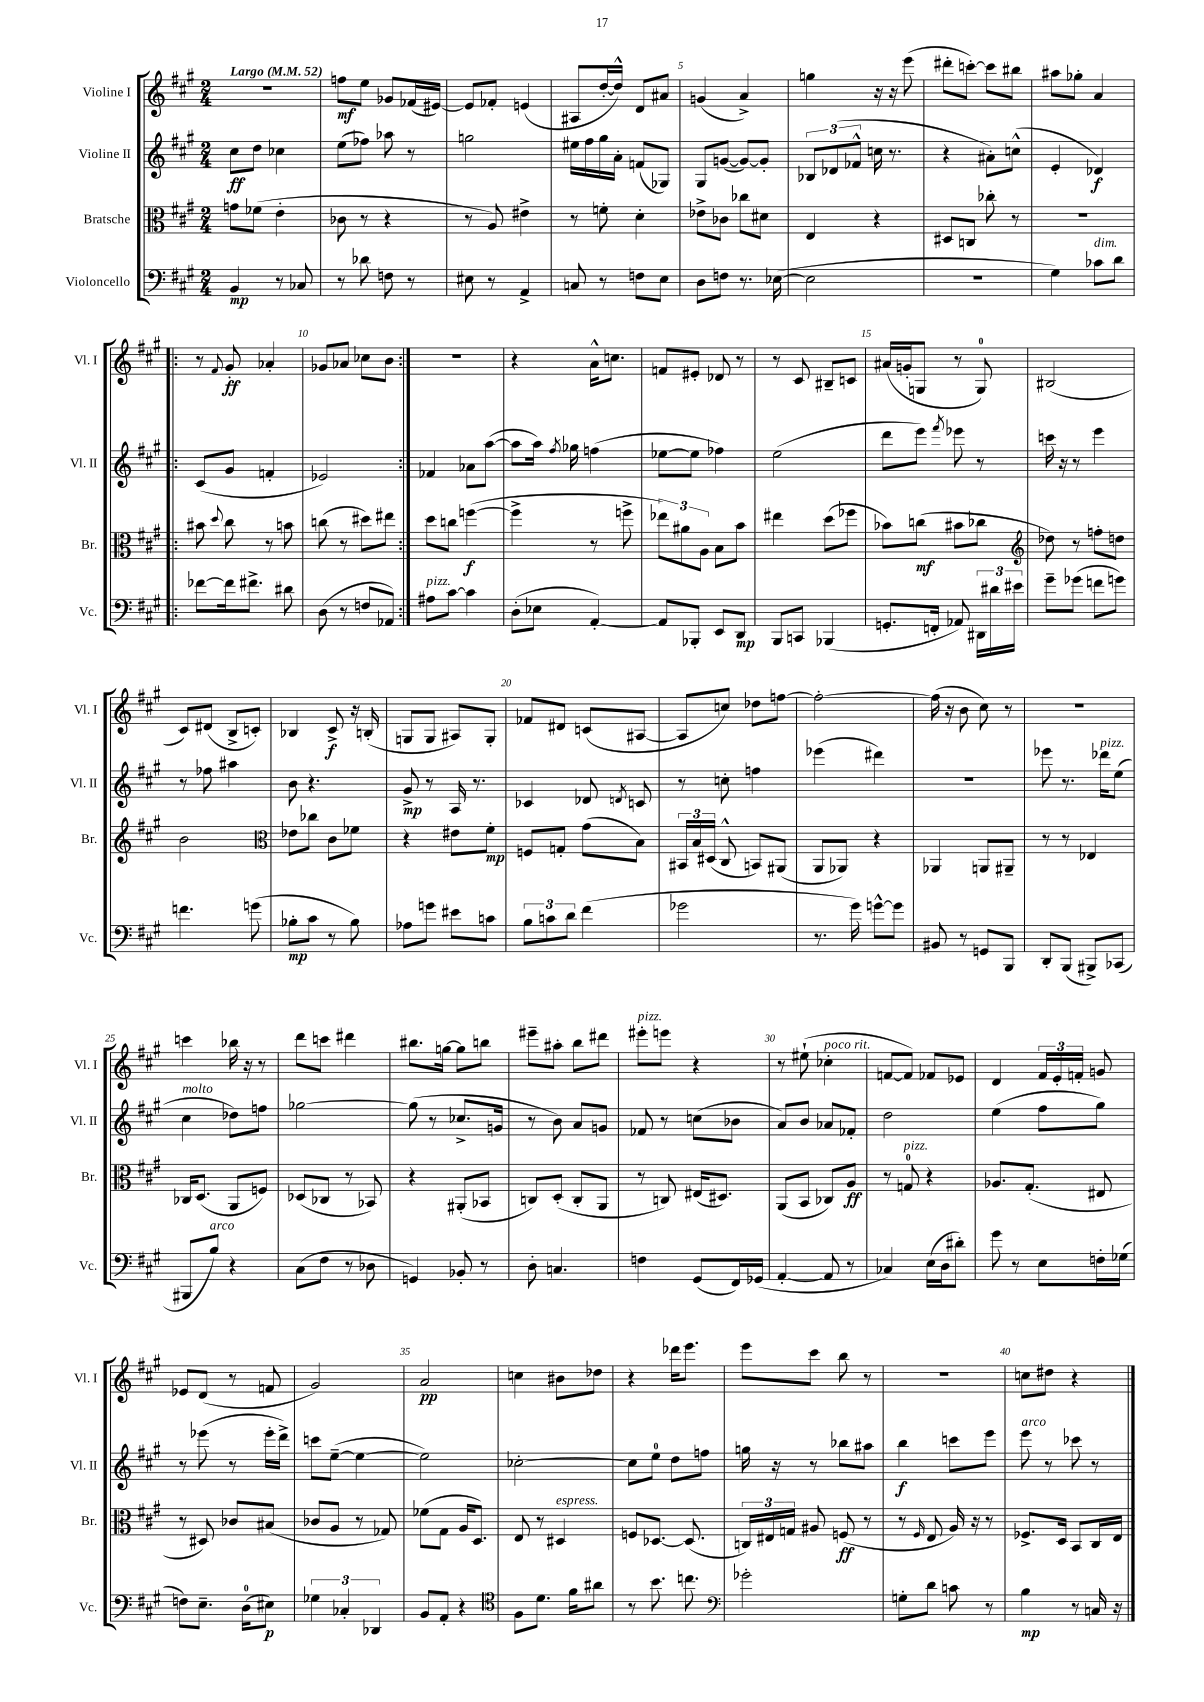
<<
\new StaffGroup <<
\new Staff = "s0" \with { instrumentName = "Violine I" shortInstrumentName = "Vl. I" } {
    \clef treble \key a \major \numericTimeSignature \time 2/4 \tempo "Largo" 4 = 52
    \autoBeamOff R2 |
    f''8[\mf e''8] ges'8[ fes'16( eis'16]~) |
    eis'8[ fes'8]-. e'4( |
    ais8[ d''16~-. d''16]-^) d'8[ ais'8] |
    g'4( a'4->) |
    g''4 r16 r16 e'''8( |
    dis'''8[-. c'''8]~-.) c'''8[ bis''8] |
    ais''8[ ges''8]-. a'4 |
    \repeat volta 2 { r8 \appoggiatura { fis'8 } gis'8-.\ff aes'4-. |
    ges'8[ aes'8] ces''8[ b'8] | }
    R2 |
    r4 a'16[-^ c''8.] |
    f'8[ eis'8]-. des'8 r8 |
    r8 cis'8 bis8[-- c'8] |
    ais'16[( g'16-. g8] r8 g8-0) |
    bis2( |
    cis'8[) dis'8]( b8[-> c'8]-.) |
    bes4 cis'8->\f r16 b16-.( |
    g8[ g8] ais8[) g8]-. |
    fes'8[ dis'8] c'8[( ais8]~ |
    ais8[ c''8]) des''8[ f''8]~ |
    f''2~-. |
    f''16( r16 b'8 cis''8) r8 |
    R2 |
    c'''4 bes''16 r16 r8 |
    d'''8[ c'''8] dis'''4 |
    bis''8.[ g''16]~ g''8[ b''8] |
    eis'''8[-- ais''8]-. b''8[ dis'''8] |
    eis'''8[-.^\markup { \italic "pizz." } e'''8] r4 |
    r8 eis''8-!( ces''4-.^\markup { \italic "poco rit." } |
    f'8[~ f'8]) fes'8[ ees'8] |
    d'4 \tuplet 3/2 { fis'16[ e'16-. f'16]-. } g'8 |
    ees'8[ d'8]( r8 f'8 |
    gis'2) |
    a'2\pp |
    c''4 bis'8[ des''8] |
    r4 des'''16[ e'''8.] |
    e'''8[ cis'''8] b''8 r8 |
    R2 |
    c''8[ dis''8] r4 \bar "|." |
}
\new Staff = "s1" \with { instrumentName = "Violine II" shortInstrumentName = "Vl. II" } {
    \clef treble \key a \major \numericTimeSignature \time 2/4
    \autoBeamOff cis''8[\ff d''8] ces''4 |
    e''8[( fes''8]) aes''8 r8 |
    g''2 |
    eis''16[ fis''16 gis''16 a'16]-. f'8[( ges8]) |
    gis8[ g'8]~( g'8[~) g'8]-. |
    \tuplet 3/2 { bes8[ des'8( fes'8]-^ } c''16 r8. |
    r4 ais'8[-.) c''8]-^( |
    e'4-. des'4\f) |
    \repeat volta 2 { cis'8[( gis'8] f'4-. |
    ees'2) | }
    fes'4 aes'8[ a''8]~( |
    a''8[ a''16]) \acciaccatura { fis''8 } ges''16 f''4( |
    ees''8[~ ees''8] fes''4) |
    e''2( |
    d'''8[ e'''8]) \acciaccatura { fis'''8 } ees'''8 r8 |
    c'''16 r16 r8 e'''4 |
    r8 fes''8 ais''4 |
    b'8 r4. |
    gis'8->\mp r8 a16 r8. |
    ces'4 des'8 \acciaccatura { d'8 } c'8 |
    r8 c''8-. f''4 |
    ees'''4( dis'''4) |
    R2 |
    ees'''8 r8. des'''16[^\markup { \italic "pizz." } e''8]( |
    cis''4^\markup { \italic "molto" } des''8[) f''8] |
    ges''2~ |
    ges''8( r8 ces''8.[-> g'16] |
    r8 b'8) a'8[ g'8] |
    fes'8 r8 c''8[( bes'8] |
    a'8[) b'8] aes'8[ fes'8]-. |
    d''2 |
    e''4( fis''8[ gis''8]) |
    r8 ees'''8( r8 ees'''16[-. d'''16]->) |
    c'''8[ e''8]~--( e''4~ |
    e''2) |
    ces''2~-. |
    ces''8[ e''8]-0 d''8[ f''8] |
    g''16 r16 r8 bes''8[ ais''8] |
    b''4\f c'''8[ e'''8] |
    e'''8^\markup { \italic "arco" } r8 ces'''8 r8 \bar "|." |
}
\new Staff = "s2" \with { instrumentName = "Bratsche" shortInstrumentName = "Br." } {
    \clef alto \key a \major \numericTimeSignature \time 2/4
    \autoBeamOff g'8[ fes'8]( e'4-. |
    ces'8 r8 r4 |
    r8 a8) eis'4-> |
    r8 f'8-. d'4-. |
    ees'8[-> ces'8] ces''8[ dis'8] |
    e4 r4 |
    dis8[ c8] ces''8-. r8 |
    R2 |
    \repeat volta 2 { bis'8 \appoggiatura { d''8 } cis''8 r8 b'8 |
    c''8( r8 dis''8[) eis''8] | }
    d''8[ c''8] f''4~\f( |
    f''4-> r8 f''8-> |
    \tuplet 3/2 { ees''8[) ais'8 a8] } b8[ b'8] |
    eis''4 d''8[( fes''8] |
    bes'8[) c''8]\mf( bis'8[ ces''8] |
    \clef treble des''8) r8 f''8[-. d''8] |
    b'2 |
    \clef alto ees'8[ ces''8] cis'8[ fes'8] |
    r4 eis'8[ fis'8]-.\mp |
    f8[ g8]-. gis'8[( b8]) |
    \tuplet 3/2 { bis,16[ b16 dis16]( } cis8-^ b,8[) ais,8]( |
    a,8[ aes,8]) r4 |
    aes,4 a,8[ ais,8]-- |
    r8 r8 ees4 |
    ces16[ d8.]( a,8[ f8]) |
    des8[( ces8] r8 bes,8) |
    r4 ais,8[-.( bes,8] |
    c8[) d8]-.( c8[-. a,8] |
    r8 c8) eis16[( dis8.]) |
    a,8[( b,8] ces8[) a8]\ff |
    r8 g8-0^\markup { \italic "pizz." } r4 |
    aes8.[ gis8.]-.( eis8 |
    r8 dis8) ces'8[ bis8]( |
    ces'8[ a8] r8 ges8) |
    fes'8[( gis8] a16[ d8.]) |
    e8 r8 dis4^\markup { \italic "espress." } |
    f8[ des8.]~ des8.( |
    \tuplet 3/2 { c16[) eis16 g16] } ais8 f8\ff( r8 |
    r8 \grace { fis16 } e8 a16) r16 r8 |
    fes8.[-> d16] b,8[ cis16 e16] \bar "|." |
}
\new Staff = "s3" \with { instrumentName = "Violoncello" shortInstrumentName = "Vc." } {
    \clef bass \key a \major \numericTimeSignature \time 2/4
    \autoBeamOff b,4\mp r8 ces8 |
    r8 des'8 f8 r8 |
    eis8 r8 a,4-> |
    c8 r8 f8[ e8] |
    d8[ f8] r8. ees16~( |
    ees2 |
    r2 |
    gis4) ces'8[^\markup { \italic "dim." } d'8] |
    \repeat volta 2 { fes'8[~ fes'16 fis'8.]-> dis'8 |
    d8( r8 f8[ aes,8]) | }
    ais8[^\markup { \italic "pizz." } cis'8]~ cis'4 |
    d8[-.( ees8] a,4~-.) |
    a,8[ bes,,8]-. e,8[ d,8]\mp |
    b,,8[ c,8] bes,,4( |
    g,8.[-. f,16]-. aes,8) \tuplet 3/2 { dis,16[ dis'16 eis'16] } |
    gis'8[-- ges'8]( f'8[ g'8]) |
    f'4. g'8( |
    bes8[-.\mp cis'8] r8 bes8) |
    aes8[ g'8] eis'8[ c'8] |
    \tuplet 3/2 { b8[ c'8 d'8] } fis'4( |
    ges'2 |
    r8. gis'16) g'8[~-^ g'8] |
    bis,8 r8 g,8[ b,,8] |
    d,8[-. b,,8]( bis,,8[->) ces,8]( |
    bis,,8[ b8]^\markup { \italic "arco" }) r4 |
    cis8[( fis8] r8 des8 |
    g,4) bes,8-. r8 |
    d8-. c4. |
    f4 gis,8[( fis,16) ges,16]( |
    a,4~-. a,8 r8 |
    ces4) e16[( d16 dis'8]-.) |
    gis'8 r8 e8[ f16-. ges16]( |
    f8[) e8.]-- d16[-0( eis8]\p) |
    \tuplet 3/2 { ges4 ces4-. des,4 } |
    b,8[ a,8]-. r4 |
    \clef tenor fis8[ d'8.] fis'16[ ais'8] |
    r8 b'8. c''8. |
    \clef bass ges'2-. |
    g8[-. d'8] c'8 r8 |
    b4\mp r8 c16 r16 \bar "|." |
}
>>
>>
\layout { \context { \Score \override BarNumber.break-visibility = ##(#f #t #t) barNumberVisibility = #(every-nth-bar-number-visible 5) } }
